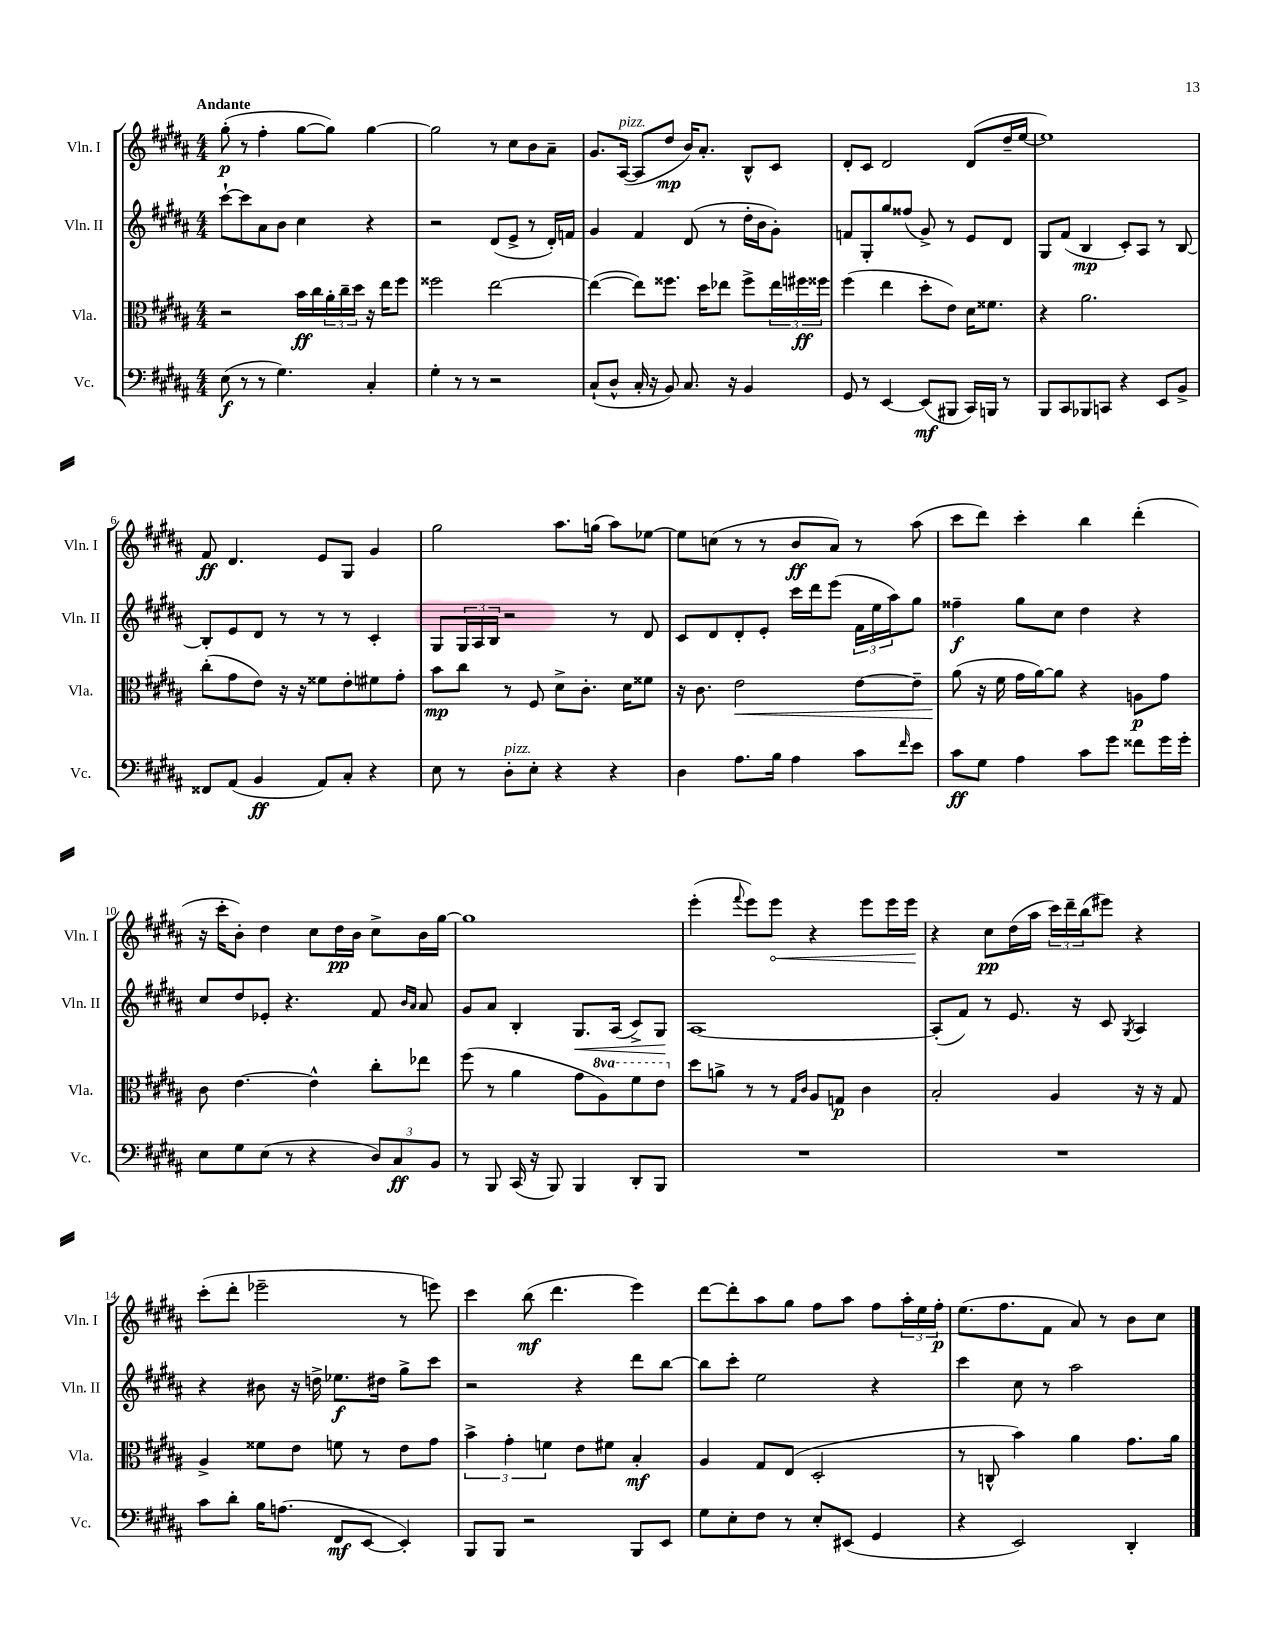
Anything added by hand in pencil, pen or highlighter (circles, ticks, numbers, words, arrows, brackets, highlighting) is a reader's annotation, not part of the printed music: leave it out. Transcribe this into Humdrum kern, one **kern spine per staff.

**kern	**dynam	**kern	**dynam	**kern	**dynam	**kern	**dynam
*part4	*part4	*part3	*part3	*part2	*part2	*part1	*part1
*staff4	*staff4	*staff3	*staff3	*staff2	*staff2	*staff1	*staff1
*I"Vc.	*	*I"Vla.	*	*I"Vln. II	*	*I"Vln. I	*
*I'Vc.	*	*I'Vla.	*	*I'Vln. II	*	*I'Vln. I	*
*clefF4	*	*clefC3	*	*clefG2	*	*clefG2	*
*k[f#c#g#d#a#]	*	*k[f#c#g#d#a#]	*	*k[f#c#g#d#a#]	*	*k[f#c#g#d#a#]	*
*M4/4	*	*M4/4	*	*M4/4	*	*M4/4	*
=1	=1	=1	=1	=1	=1	=1	=1
!	!	!	!	!	!	!LO:TX:a:B:t=Andante	!
(8E\	f	2r	.	[8ccc#`\L	.	(8gg#'\	p
8r	.	.	.	8ccc#\]	.	8r	.
8r	.	.	.	8a#\	.	4ff#'\	.
4.G#\)	.	.	.	8b\J	.	.	.
.	.	16b\LL	ff	4cc#\	.	[8gg#\L	.
.	.	16cc#\	.	.	.	.	.
.	.	24a#'\	.	.	.	8gg#\J])	.
.	.	24cc#~\	.	.	.	.	.
.	.	24dd#\JJ	.	.	.	.	.
4C#'/	.	16r	.	4r	.	[4gg#\	.
.	.	16ee\KL	.	.	.	.	.
.	.	8ff#\J	.	.	.	.	.
=2	=2	=2	=2	=2	=2	=2	=2
4G#'\	.	2ff##X\	.	2r	.	2gg#\]	.
8r	.	.	.	.	.	.	.
8r	.	.	.	.	.	.	.
2r	.	[2ee\	.	(8d#/L	.	8r	.
.	.	.	.	8e^/J	.	8cc#\L	.
.	.	.	.	8r	.	8b\	.
.	.	.	.	16d#'/LL)	.	8a#~\J	.
.	.	.	.	16fn/JJ	.	.	.
=3	=3	=3	=3	=3	=3	=3	=3
(8C#`/L	.	(4ee\_	.	4g#/	.	8.g#/L	.
8D#^^/J	.	.	.	.	.	.	.
!	!	!	!	!	!	!LO:TX:a:i:t=pizz.	!
.	.	.	.	.	.	([16A#/Jk	.
16C#'/	.	8ee\L])	.	4f#/	.	8A#/L]	.
16r	.	.	.	.	.	.	.
8BB/)	.	8.ff##X\J	.	.	.	8dd#/J	mp
8.C#/	.	.	.	(8d#/	.	16b/KL)	.
.	.	16dd#\KL	.	.	.	8.a#'/J	.
.	.	8ee-X\J	.	8r	.	.	.
16r	.	.	.	.	.	.	.
4BB/	.	8ff##^\L	.	16dd#'\LL	.	8B^^/L	.
.	.	.	.	16b\J	.	.	.
.	.	24ee-\L	.	8g#'\J)	.	8c#/J	.
.	.	24ff#X\	ff	.	.	.	.
.	.	24ff##X\JJ	.	.	.	.	.
=4	=4	=4	=4	=4	=4	=4	=4
8GG#/	.	(4ff#\	.	8fn/L	.	8d#'/L	.
8r	.	.	.	8G#'/	.	8c#/J	.
[4EE/	.	4ee\	.	8gg#/	.	2d#/	.
.	.	.	.	(8ff##X/J	.	.	.
(8EE/L]	mf	8dd#'\L	.	8g#^/)	.	.	.
8BBB#X/J	.	8e\J)	.	8r	.	.	.
16CC#/LL)	.	16d#\KL	.	8e/L	.	(8d#/L	.
16BBBn/JJ	.	8.f##X\J	.	.	.	.	.
8r	.	.	.	8d#/J	.	16dd#~/L	.
.	.	.	.	.	.	[16ee/JJ	.
=5	=5	=5	=5	=5	=5	=5	=5
8BBB/L	.	4r	.	8G#/L	.	1ee])	.
8CC#/	.	.	.	(8f#/J	.	.	.
8BBB-X/	.	2.a#\	.	4B/	mp	.	.
8CCn/J	.	.	.	.	.	.	.
4r	.	.	.	8c#'/L)	.	.	.
.	.	.	.	8A#/J	.	.	.
8EE/L	.	.	.	8r	.	.	.
8BB^/J	.	.	.	[8B/	.	.	.
!!LO:LB:g=z
=6	=6	=6	=6	=6	=6	=6	=6
8FF##X/L	.	(8cc#'\L	.	8B'/L]	.	8f#/	ff
(8AA#/J	.	8g#\	.	8e/	.	4.d#/	.
4BB/	ff	8e\J)	.	8d#/J	.	.	.
.	.	16r	.	8r	.	.	.
.	.	16r	.	.	.	.	.
8AA#/L)	.	8f##X\L	.	8r	.	8e/L	.
8C#'/J	.	8e'\	.	8r	.	8G#/J	.
4r	.	8f#X\	.	4c#'/	.	4g#/	.
.	.	8g#'\J	.	.	.	.	.
=7	=7	=7	=7	=7	=7	=7	=7
8E\	.	8b\L	mp	8G#/L	.	2gg#\	.
8r	.	8cc#\J	.	24G#/L	.	.	.
.	.	.	.	24A#/	.	.	.
.	.	.	.	24B/JJ	.	.	.
!LO:TX:a:i:t=pizz.	!	!	!	!	!	!	!
8D#'\L	.	8r	.	2r	.	.	.
8E'\J	.	8F#/	.	.	.	.	.
4r	.	8d#^\L	.	.	.	8.aa#\L	.
.	.	8.c#'\J	.	.	.	.	.
.	.	.	.	.	.	(16ggn\Jk	.
4r	.	.	.	8r	.	8aa#\L)	.
.	.	16d#\KL	.	.	.	.	.
.	.	8f##X\J	.	8d#/	.	[8ee-X\J	.
=8	=8	=8	=8	=8	=8	=8	=8
4D#\	.	16r	.	8c#/L	.	8ee-\L]	.
.	.	8.c#\	.	.	.	.	.
.	.	.	.	8d#/	.	(8ccn\J	.
!	!	!	!LO:HP:b	!	!	!	!
8.A#\L	.	2e\	<	8d#'/	.	8r	.
.	.	.	.	8e'/J	.	8r	.
16B\Jk	.	.	.	.	.	.	.
4A#\	.	.	.	16ccc#\LL	.	8b/L	ff
.	.	.	.	16ddd#\J	.	.	.
.	.	.	.	(8eee\J	.	8a#/J)	.
8c#\L	.	[8e\L	.	24f#\LL	.	8r	.
.	.	.	.	24ee\	.	.	.
.	.	.	.	24aa#\J)	.	.	.
16qqf#/	.	.	.	.	.	.	.
8e\J	.	8e~\J]	.	8gg#\J	.	(8aa#\	.
=9	=9	=9	=9	=9	=9	=9	=9
8c#\L	ff	(8a#\	.	4ff##X~\	f	8ccc#\L	.
8G#\J	.	16r	[	.	.	8ddd#\J)	.
.	.	16f#\	.	.	.	.	.
4A#\	.	16g#\LL	.	8gg#\L	.	4ccc#'\	.
.	.	[16a#\J)	.	.	.	.	.
.	.	8a#\J]	.	8cc#\J	.	.	.
8c#\L	.	4r	.	4dd#\	.	4bb\	.
8g#\J	.	.	.	.	.	.	.
8f##X\L	.	8An\L	p	4r	.	(4ddd#'\	.
16g#\L	.	8g#\J	.	.	.	.	.
16g#'\JJ	.	.	.	.	.	.	.
!!LO:LB:g=z
=10	=10	=10	=10	=10	=10	=10	=10
8E\L	.	8c#\	.	8cc#/L	.	16r	.
.	.	.	.	.	.	16ccc#'\KL	.
8G#\	.	[4.e\	.	8dd#/	.	8b'\J)	.
(8E\J	.	.	.	8e-X'/J	.	4dd#\	.
8r	.	.	.	4.r	.	.	.
4r	.	4e^^\]	.	.	.	8cc#\L	.
.	.	.	.	.	.	16dd#\L	pp
.	.	.	.	.	.	16b\JJ	.
12D#/L)	.	8cc#'\L	.	8f#/	.	8cc#^\L	.
12C#/	ff	.	.	.	.	.	.
.	.	.	.	16qqb/LL	.	.	.
.	.	.	.	16qqa#/JJ	.	.	.
.	.	8ee-X\J	.	8a#/	.	16b\L	.
12BB/J	.	.	.	.	.	.	.
.	.	.	.	.	.	[16gg#\JJ	.
=11	=11	=11	=11	=11	=11	=11	=11
8r	.	(8ff#\	.	8g#/L	.	1gg#]	.
8BBB/	.	8r	.	8a#/J	.	.	.
(16CC#/	.	4a#\	.	4B'/	.	.	.
16r	.	.	.	.	.	.	.
8BBB/)	.	.	.	.	.	.	.
!	!	!	!	!	!LO:HP:b	!	!
4BBB/	.	8g#\L	.	8.G#/L	<	.	.
*	*	*8va	*	*	*	*	*
.	.	8a#\)	.	.	.	.	.
.	.	.	.	(16A#/Jk	.	.	.
8DD#'/L	.	8ff#\	.	8c#^/L)	.	.	.
8BBB/J	.	8ee\J	.	8G#/J	.	.	.
.	.	.	.	.	[	.	.
=12	=12	=12	=12	=12	=12	=12	=12
*	*	*X8va	*	*	*	*	*
1r	.	8dd#\L	.	[1A#	.	(4eee'\	.
.	.	8an^\J	.	.	.	.	.
.	.	.	.	.	.	8qqfff#/	.
.	.	8r	.	.	.	8eee\L)	.
!	!	!	!	!	!	!	!LO:HP:b
.	.	8r	.	.	.	8eee\J	<
.	.	16qqG#/LL	.	.	.	.	.
.	.	16qqc#/JJ	.	.	.	.	.
.	.	8A#/L	.	.	.	4r	.
.	.	8Gn/J	p	.	.	.	.
.	.	4c#\	.	.	.	8eee\L	.
.	.	.	.	.	.	16eee\L	.
.	.	.	.	.	.	16eee\JJ	.
.	.	.	.	.	.	.	[
=13	=13	=13	=13	=13	=13	=13	=13
1r	.	2B'/	.	(8A#'/L]	.	4r	.
.	.	.	.	8f#/J)	.	.	.
.	.	.	.	8r	.	8cc#\L	pp
.	.	.	.	8.e/	.	(16dd#\L	.
.	.	.	.	.	.	16aa#\JJ	.
.	.	4A#/	.	.	.	24ccc#\LL)	.
.	.	.	.	.	.	24ddd#~\	.
.	.	.	.	16r	.	.	.
.	.	.	.	.	.	(24bb\J	.
.	.	.	.	8c#/	.	8eee#X\J)	.
.	.	.	.	8qG#/	.	.	.
.	.	16r	.	4A#/	.	4r	.
.	.	16r	.	.	.	.	.
.	.	8G#/	.	.	.	.	.
!!LO:LB:g=z
=14	=14	=14	=14	=14	=14	=14	=14
8c#\L	.	4A#^/	.	4r	.	(8ccc#'\L	.
8d#'\J	.	.	.	.	.	8ddd#'\J	.
16B\KL	.	8f##X\L	.	8b#X\	.	2eee-X~\	.
(8.An\J	.	.	.	.	.	.	.
.	.	8e\J	.	16r	.	.	.
.	.	.	.	16ddn^\	.	.	.
8FF#/L	mf	8fn\	.	8.ee-X\L	f	.	.
[8EE/J	.	8r	.	.	.	.	.
.	.	.	.	16dd#X\Jk	.	.	.
4EE'/])	.	8e\L	.	8gg#^\L	.	8r	.
.	.	8g#\J	.	8ccc#\J	.	8eeen\)	.
=15	=15	=15	=15	=15	=15	=15	=15
8BBB/L	.	6b^\	.	2r	.	4ccc#\	.
8BBB/J	.	.	.	.	.	.	.
.	.	6g#'\	.	.	.	.	.
2r	.	.	.	.	.	(8bb\	mf
.	.	6fn\	.	.	.	.	.
.	.	.	.	.	.	4.ddd#\	.
.	.	8e\L	.	4r	.	.	.
.	.	8f#X\J	.	.	.	.	.
8BBB/L	.	4B'/	mf	8ddd#\L	.	4eee\)	.
8EE/J	.	.	.	[8bb\J	.	.	.
=16	=16	=16	=16	=16	=16	=16	=16
8G#\L	.	4A#/	.	8bb\L]	.	[8ddd#\L	.
8E'\	.	.	.	8ccc#'\J	.	8ddd#'\]	.
8F#\J	.	8G#/L	.	2ee\	.	8aa#\	.
8r	.	(8E/J	.	.	.	8gg#\J	.
8E'/L	.	2D#'/	.	.	.	8ff#\L	.
(8EE#X/J	.	.	.	.	.	8aa#\J	.
4GG#/	.	.	.	4r	.	8ff#\L	.
.	.	.	.	.	.	24aa#'\L	.
.	.	.	.	.	.	24ee\	.
.	.	.	.	.	.	24ff#'\JJ	p
=17	=17	=17	=17	=17	=17	=17	=17
4r	.	8r	.	4ccc#\	.	(8.ee\L	.
.	.	8Cn^^/	.	.	.	.	.
.	.	.	.	.	.	8.ff#\	.
2EE/)	.	4b\)	.	8cc#\	.	.	.
.	.	.	.	8r	.	8f#\J	.
.	.	4a#\	.	2aa#\	.	8a#/)	.
.	.	.	.	.	.	8r	.
4DD#'/	.	8.g#\L	.	.	.	8b\L	.
.	.	.	.	.	.	8cc#\J	.
.	.	16a#\Jk	.	.	.	.	.
==	==	==	==	==	==	==	==
*-	*-	*-	*-	*-	*-	*-	*-
